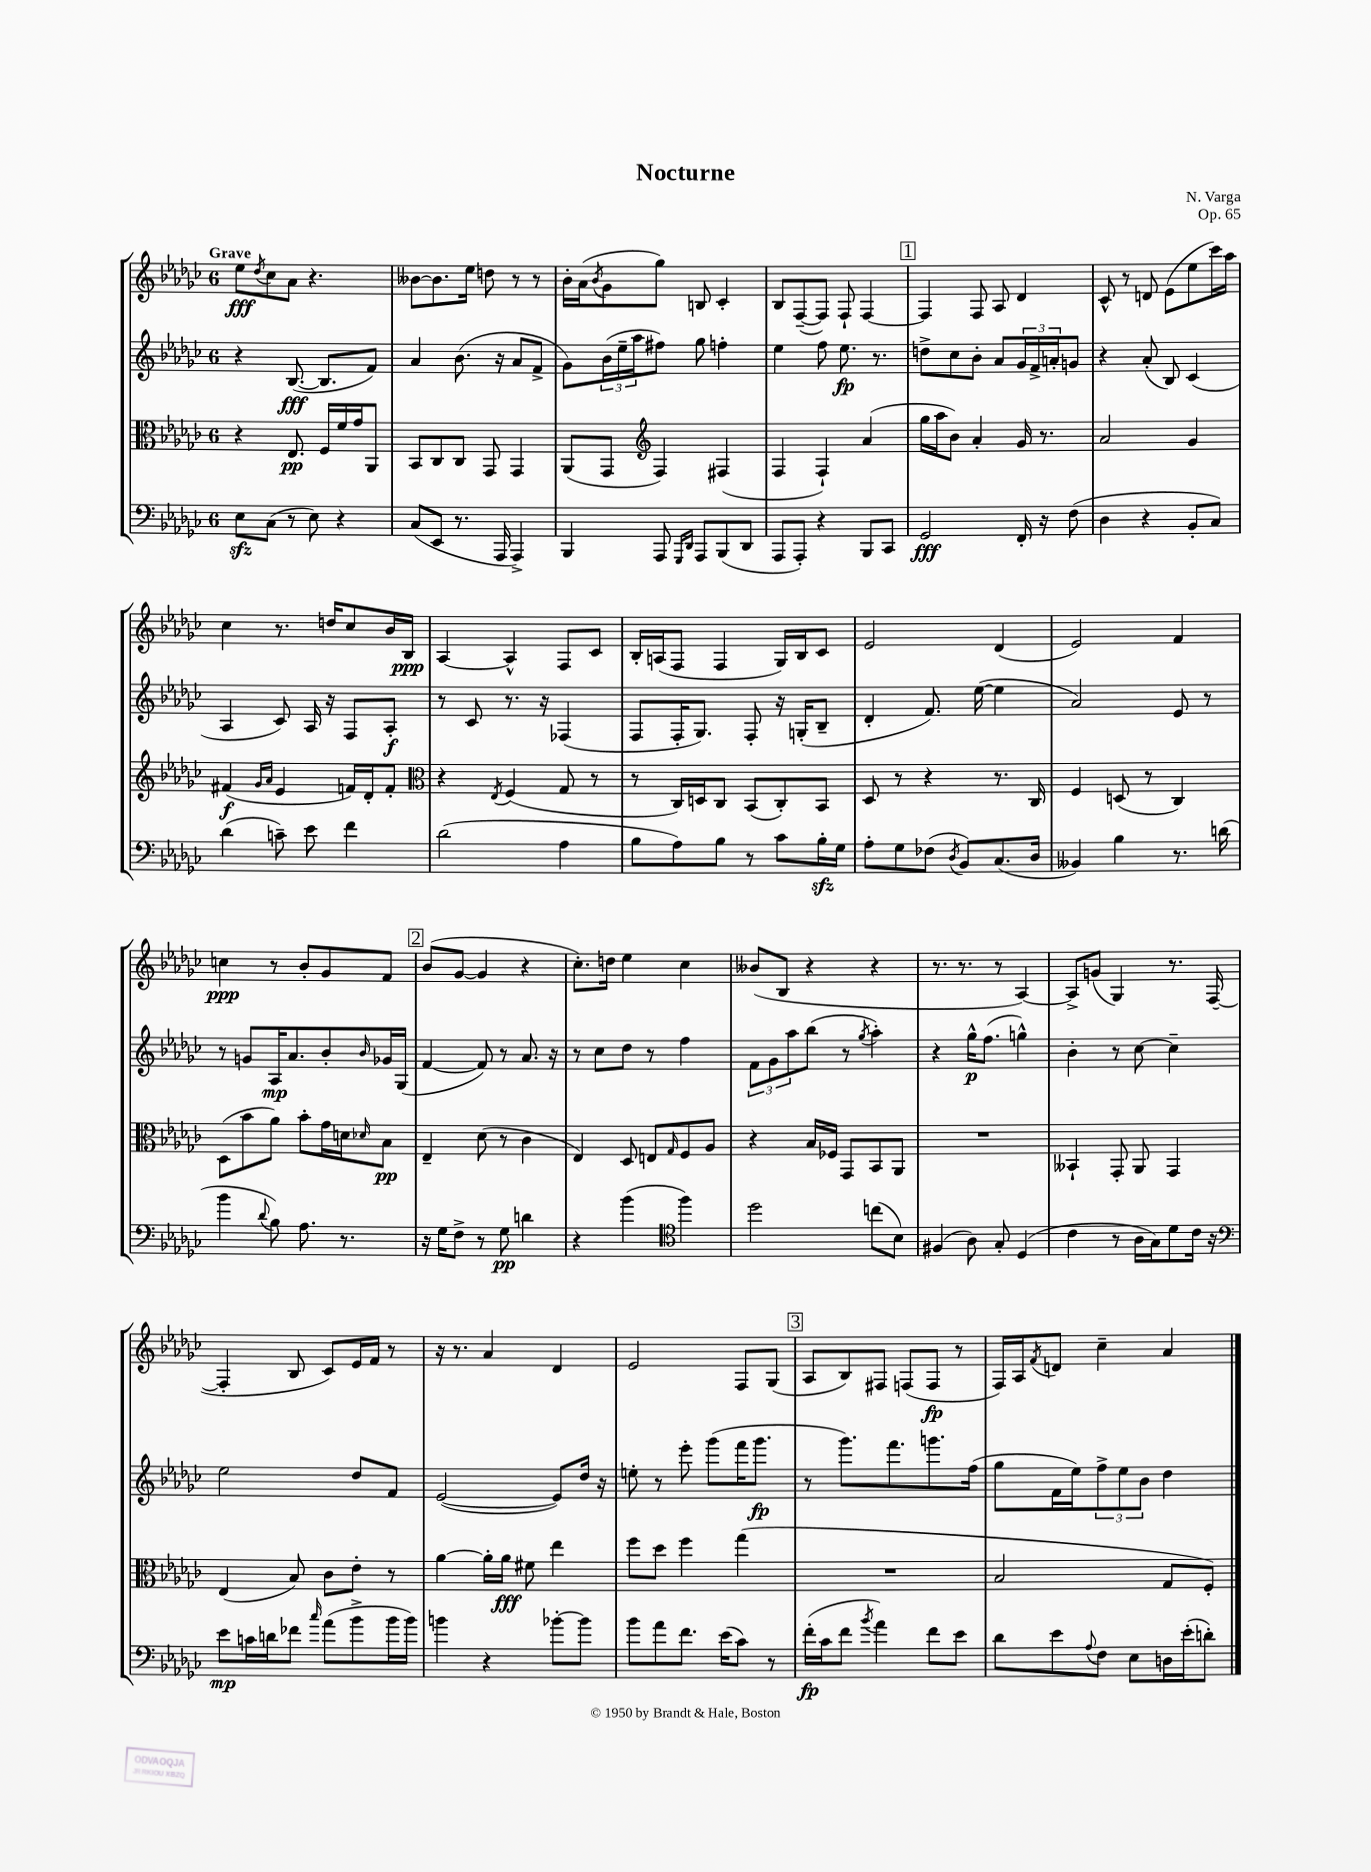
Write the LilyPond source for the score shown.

\header { title = "Nocturne" composer = "N. Varga" opus = "Op. 65" }
<<
\new StaffGroup <<
\new Staff = "s0" {
    \clef treble \key ges \major \once \override Staff.TimeSignature.style = #'single-digit \time 6/8 \tempo "Grave"
    ees''8\fff \acciaccatura { des''8 } ces''8 aes'8 r4. |
    beses'8~ beses'8. ees''16 d''8 r8 r8 |
    bes'16-. aes'16( \acciaccatura { bes'8 } ges'8 ges''8) b8 ces'4-. |
    bes8 f8~--( f8) f8-! f4~ |
    \mark \markup { \box "1" } f4 f8 aes8 des'4 |
    ces'8-^ r8 d'8 ees'8( ees''8 ces'''16) aes''16 |
    ces''4 r8. d''16 ces''8 bes'16 bes16\ppp |
    aes4~ aes4-^ f8 ces'8 |
    bes16-. a16( f8 f4 ges16) bes16 ces'8 |
    ees'2 des'4( |
    ees'2) f'4 |
    c''4\ppp r8 bes'8-. ges'8 f'8 |
    \mark \markup { \box "2" } bes'8( ges'8~ ges'4 r4 |
    ces''8.-.) d''16 ees''4 ces''4 |
    beses'8( bes8 r4 r4 |
    r8. r8. r8 aes4~) |
    aes8-> g'8( ges4) r8. f16~( |
    f4-. bes8 ces'8) ees'16 f'16 r8 |
    r16 r8. aes'4 des'4 |
    ees'2 f8 ges8( |
    \mark \markup { \box "3" } aes8 bes8) fis8 f8( f8\fp r8 |
    f16) aes16 \acciaccatura { f'8 } d'8 ces''4-- aes'4 \bar "|." |
}
\new Staff = "s1" {
    \clef treble \key ges \major \once \override Staff.TimeSignature.style = #'single-digit \time 6/8
    r4 bes8.~\fff( bes8. f'8) |
    aes'4 bes'8.( r16 aes'8 f'8-> |
    ges'8) \tuplet 3/2 { bes'16( ees''16-- aes''16 } fis''8) ges''8 f''4-. |
    ees''4 f''8 ees''8.\fp r8. |
    \mark \markup { \box "1" } d''8-> ces''8 bes'8-. aes'8 \tuplet 3/2 { ges'16 f'16-> a'16-. } g'8 |
    r4 aes'8-.( bes8) ces'4( |
    aes4 ces'8) aes16 r16 f8 aes8-.\f |
    r8 ces'8 r8. r16 fes4( |
    f8 f16-. ges8.) f8-. r16 g16-.( bes8-- |
    des'4-. f'8.) ees''16~( ees''4 |
    aes'2) ees'8 r8 |
    r8 g'8 aes16\mp aes'8. bes'8-. \grace { bes'16 } ges'16 ges16( |
    \mark \markup { \box "2" } f'4~ f'8) r8 aes'8. r16 |
    r8 ces''8 des''8 r8 f''4 |
    \tuplet 3/2 { f'8 ges'8 aes''8 } bes''8( r8 \acciaccatura { ges''8 } aes''4-.) |
    r4 ges''16-^\p f''8.( g''4-^) |
    bes'4-. r8 ces''8~ ces''4-- |
    ees''2 des''8 f'8 |
    ees'2~( ees'8) des''16 r16 |
    e''8-. r8 ees'''8-. ges'''8( f'''16 ges'''8.\fp |
    \mark \markup { \box "3" } r8 ges'''8.) f'''8. g'''8. f''16( |
    ges''8 f'16 ees''16) \tuplet 3/2 { f''8-> ees''8 bes'8 } des''4 \bar "|." |
}
\new Staff = "s2" {
    \clef alto \key ges \major \once \override Staff.TimeSignature.style = #'single-digit \time 6/8
    r4 ees8.\pp f16 f'16 ges'16 aes,8 |
    bes,8 ces8 ces8 ges,8 ges,4 |
    aes,8( ges,8 \clef treble f4) fis4( |
    f4 f4-!) aes'4( |
    \mark \markup { \box "1" } ges''16 aes''16 bes'8) aes'4-. ges'16 r8. |
    aes'2 ges'4 |
    fis'4\f( \grace { ges'16 aes'16 } ees'4 f'16) des'16-. f'8-. |
    \clef alto r4 \acciaccatura { ees8 } f4( ges8 r8 |
    r8 ces16) d16 ces8 bes,8( ces8-.) bes,8 |
    des8 r8 r4 r8. ces16 |
    f4 d8( r8 ces4) |
    des8( bes'8 aes'8) bes'8-. ges'16 d'16 \grace { des'16 } bes8\pp |
    \mark \markup { \box "2" } ees4-- des'8( r8 ces'4 |
    ees4) des8 e8 \grace { ges16 } f8 aes8 |
    r4 bes16 fes16 ges,8 bes,8 aes,8 |
    R2. |
    beses,4-! ges,8-. aes,8 ges,4 |
    ees4( bes8) ces'8 ees'8-. r8 |
    aes'4~ aes'16-. aes'16\fff fis'8 ees''4 |
    f''8 des''8 f''4 ges''4( |
    \mark \markup { \box "3" } R2. |
    bes2 ges8 f8-.) \bar "|." |
}
\new Staff = "s3" {
    \clef bass \key ges \major \once \override Staff.TimeSignature.style = #'single-digit \time 6/8
    ees8\sfz ces8( r8 ees8) r4 |
    ces8( ees,8 r8. aes,,16 aes,,4->) |
    bes,,4 aes,,8 \grace { ges,,16 des,16 } aes,,8 bes,,8( des,8 |
    aes,,8 aes,,8-.) r4 bes,,8 ces,8 |
    \mark \markup { \box "1" } ges,2\fff f,16-. r16 f8( |
    des4 r4 bes,8-. ces8) |
    des'4( c'8--) ees'8 f'4 |
    des'2( aes4 |
    bes8 aes8) bes8 r8 ces'8 bes16-.\sfz ges16 |
    aes8-. ges8 fes8( \acciaccatura { des8 } bes,8) ces8.( des16 |
    beses,4) bes4 r8. d'16( |
    bes'4 \appoggiatura { des'8 } bes8) aes8. r8. |
    \mark \markup { \box "2" } r16 ges16 f8-> r8 ges8\pp d'4 |
    r4 bes'4( \clef tenor f''4) |
    des''2 c''8( bes8) |
    fis4( aes8) ges8-. des4( |
    ces'4 r8 aes16 ges16) des'8 ces'16 r16 |
    \clef bass ees'8\mp c'16 d'16 fes'8 \grace { ces''16 } aes'8( bes'8-> bes'16 bes'16) |
    b'4 r4 bes'8~-. bes'8 |
    bes'8 aes'8 f'8. ees'16( ces'8) r8 |
    \mark \markup { \box "3" } f'16-.\fp( ces'16 f'8 \acciaccatura { bes'8 } aes'4) f'8 ees'8 |
    des'8 ees'8 \appoggiatura { aes8 } f8 ees8 d16 ees'16-.( d'8-.) \bar "|." |
}
>>
>>
\layout { \context { \Score \remove "Bar_number_engraver" } }
